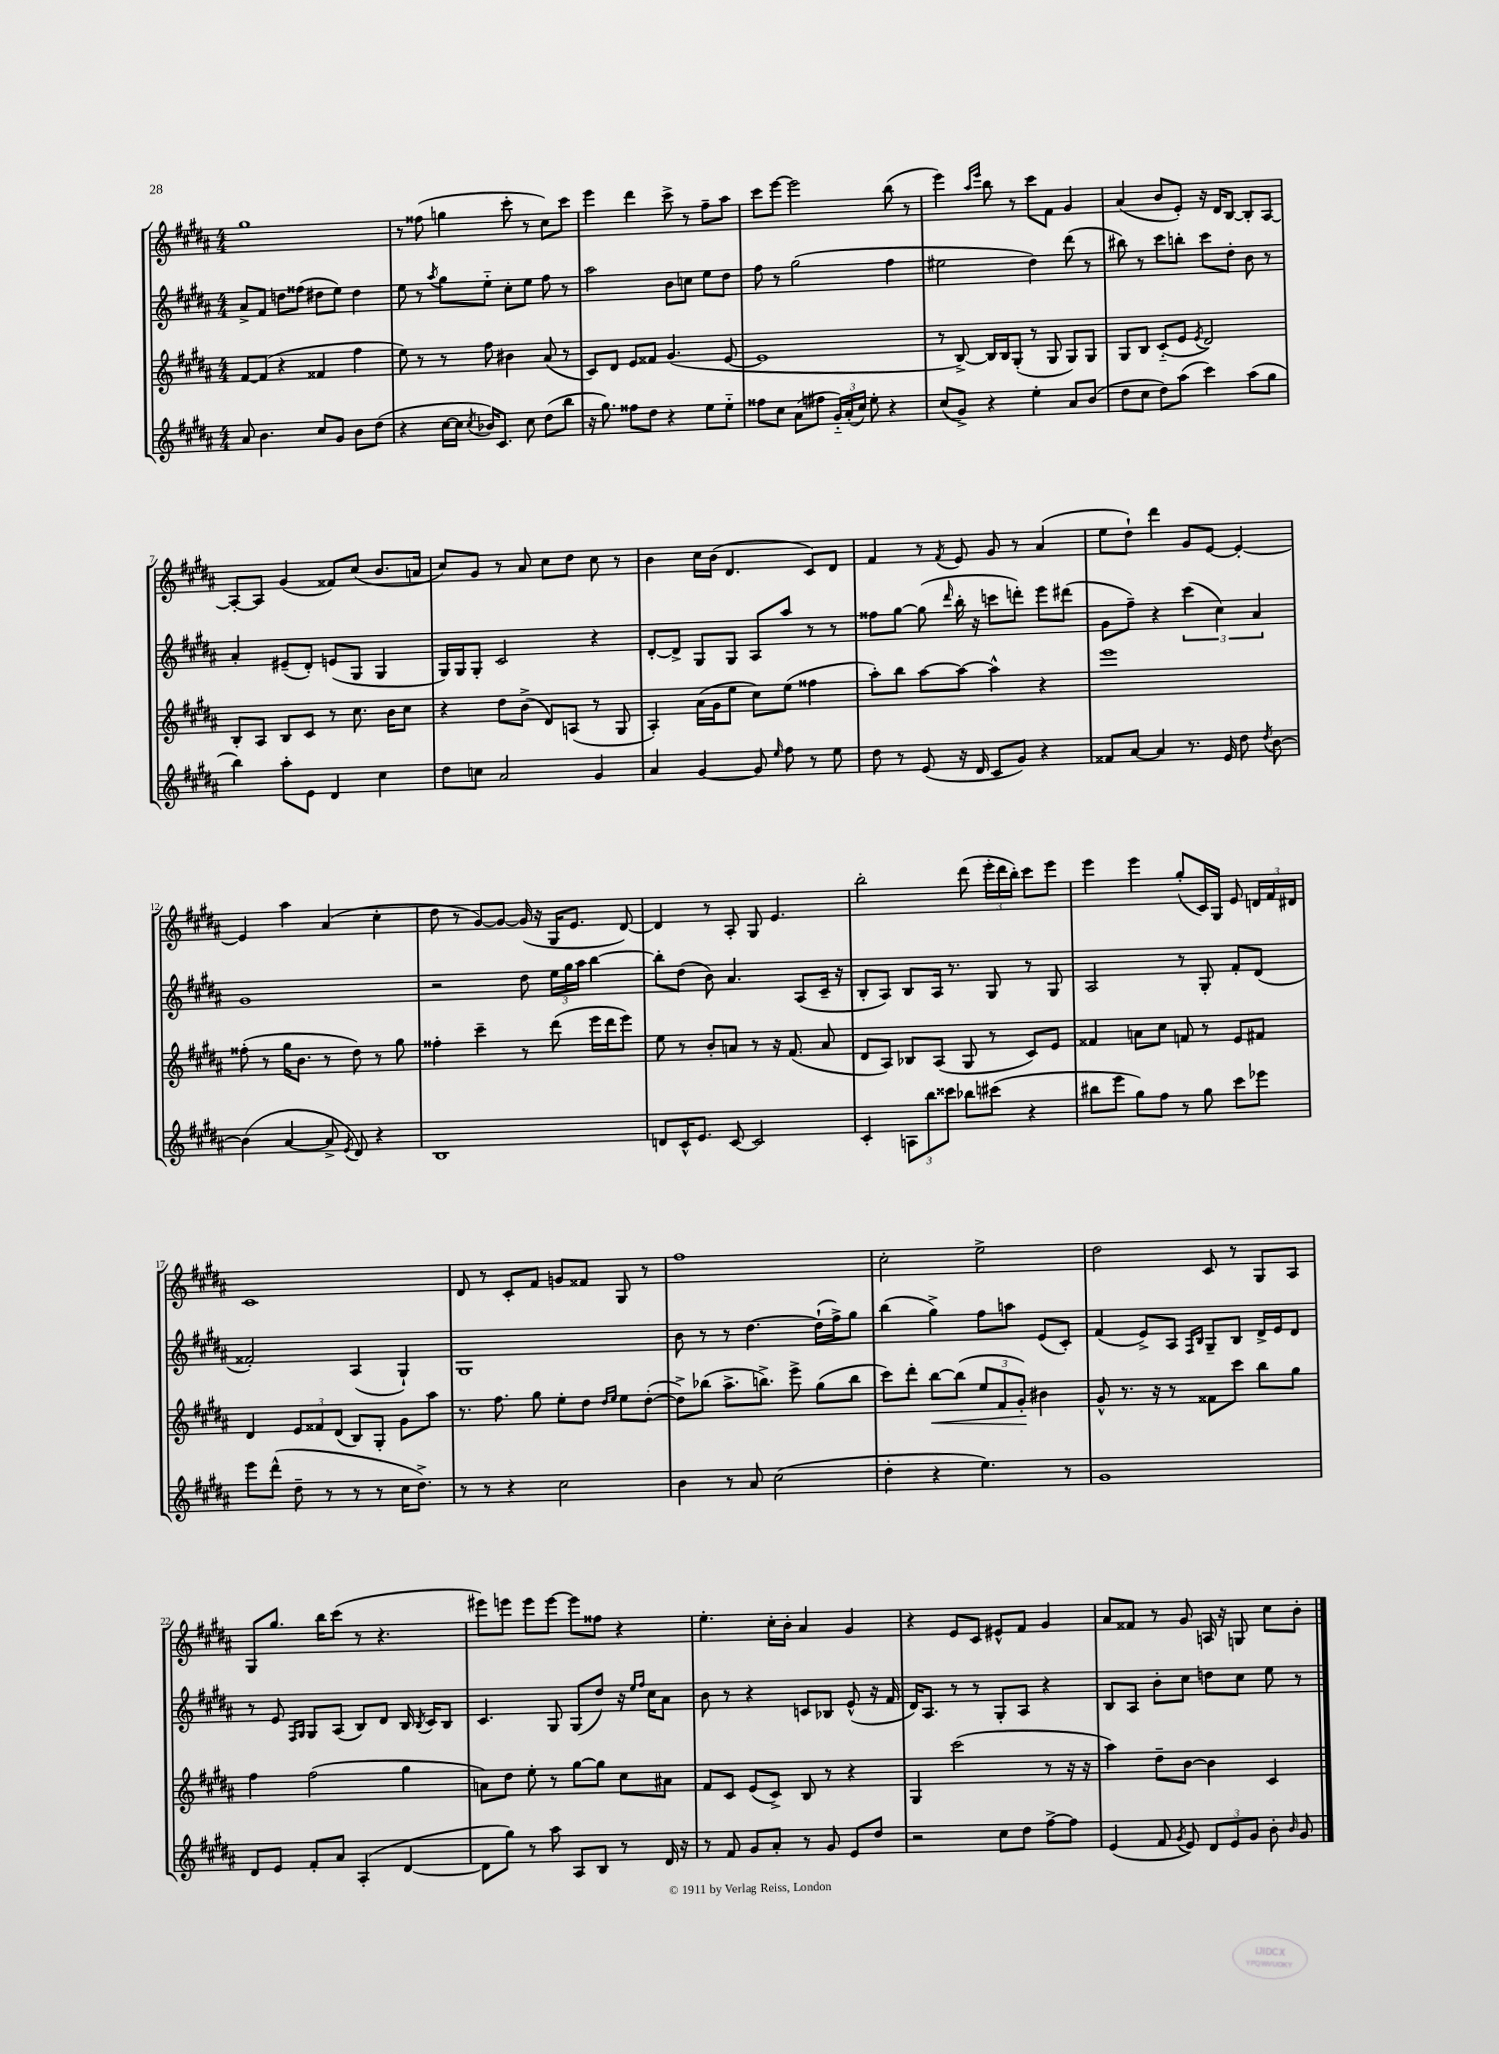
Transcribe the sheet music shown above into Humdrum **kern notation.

**kern	**kern	**dynam	**kern	**kern
*part4	*part3	*part3	*part2	*part1
*staff4	*staff3	*staff3	*staff2	*staff1
*clefG2	*clefG2	*	*clefG2	*clefG2
*k[f#c#g#d#a#]	*k[f#c#g#d#a#]	*	*k[f#c#g#d#a#]	*k[f#c#g#d#a#]
*M4/4	*M4/4	*	*M4/4	*M4/4
=1	=1	=1	=1	=1
8a#/	[8f#/L	.	8a#^/L	1gg#
4.b\	(8f#/J]	.	8f#/J	.
.	4r	.	8ddn\L	.
.	.	.	(8ff##X\J	.
8cc#/L	4f##X/	.	8dd#X\L	.
8g#/J	.	.	8ee\J)	.
8b\L	4ff#\	.	4dd#\	.
(8dd#\J	.	.	.	.
=2	=2	=2	=2	=2
4r	8ee\)	.	8ee\	8r
.	8r	.	8r	(8ff##X\
.	.	.	8qaa#/	.
[16cc#\LL	8r	.	8gg#\L	4ggn\
16cc#\JJ]	.	.	.	.
8qcc#/	.	.	.	.
16b-X/KL)	8ff#\	.	8ee\J	.
8.c#/J	.	.	.	.
.	4b#X\	.	8cc#'\L	8ccc#'\
8cc#\	.	.	8ee\J	8r
(8dd#\L	(8a#/	.	8ff#\	8cc#\L)
8bb\J	8r	.	8r	8ccc#\J
=3	=3	=3	=3	=3
16r	8c#/L)	.	2aa#\	4eee\
8.gg#\)	.	.	.	.
.	8d#/J	.	.	.
8ff##X\L	8e/L	.	.	4ddd#\
8dd#\J	8f##X/J	.	.	.
4r	(4.g#/	.	8b\L	8ccc#^\
.	.	.	8ccn\J	8r
8ee\L	.	.	8ee\L	8ff#~\L
8ee\J	[8e/	.	8dd#\J	8aa#\J
=4	=4	=4	=4	=4
8ff##X\L	1e]	.	8ff#\	8ccc#\L
8cc#\J	.	.	8r	[8eee\J
(8a#\L	.	.	(2gg#\	2eee\]
8ff#X\J	.	.	.	.
24g#/LL)	.	.	.	.
(24a#'/	.	.	.	.
24cc#/JJ)	.	.	.	.
8ee'\	.	.	.	.
4r	.	.	4ff#\	(8bb\
.	.	.	.	8r
=5	=5	=5	=5	=5
(8cc#/L	8r	.	2ee#X\	4eee\)
8g#^/J)	[8B^/)	.	.	.
.	.	.	.	16qqaa#/LL
.	.	.	.	16qqeee/JJ
4r	16B/LL]	.	.	8bb\
.	16B/J	.	.	.
.	(8G#'/J	.	.	8r
4ee'\	8r	.	4dd#\)	8ccc#\L
.	8G#/	.	.	8f#\J
8a#/L	8G#/L)	.	(8ddd#\	4g#/
(8b/J	8G#/J	.	8r	.
=6	=6	=6	=6	=6
8dd#\L	8G#/L	.	8bb#X\)	(4a#/
8cc#\J	8B/J	.	8r	.
8dd#\L)	(8c#/L	.	8ccc#\L	8b/L
(8aa#\J	8e/J	.	8bbn'\J	8e'/J)
.	8qe/	.	.	.
4ccc#\)	2d#/)	.	8ccc#\L	16r
.	.	.	.	16d#/KL
.	.	.	8dd#'\J	[8B/J
(8aa#\L	.	.	8b\	8B'/L]
8gg#\J	.	.	8r	[8A#/J
!!LO:LB:g=z
=7	=7	=7	=7	=7
4bb\)	8B'/L	.	4a#'/	8A#'/L_
.	8A#/J	.	.	8A#/J]
8aa#'\L	8B/L	.	(8e#X~/L	(4g#/
8e\J	8c#/J	.	8d#'/J)	.
4d#/	8r	.	(8en/L	8f##X/L)
.	8.cc#\	.	8G#/J	(8cc#/J
4cc#\	.	.	4G#/	8.b/L
.	16b\KL	.	.	.
.	8cc#\J	.	.	.
.	.	.	.	16an/Jk
=8	=8	=8	=8	=8
8dd#\L	4r	.	16G#/LL)	8cc#/L)
.	.	.	16G#/J	.
8ccn\J	.	.	8G#'/J	8g#/J
2a#/	8dd#\L	.	2c#/	8r
.	(8b^\J	.	.	8a#/
.	8d#/L)	.	.	8cc#\L
.	(8An/J	.	.	8dd#\J
4g#/	8r	.	4r	8cc#\
.	8G#/	.	.	8r
=9	=9	=9	=9	=9
4a#/	4A#'/)	.	[8d#'/L	4b\
.	.	.	8d#^/J]	.
[4g#/	(16a#\LL	.	8G#/L	16cc#\LL
.	16g#\J	.	.	(16b\JJ
.	8ee\J	.	8G#/J	4.d#/
8g#/]	8cc#\L)	.	8A#/L	.
16qqee/	.	.	.	.
8ff#\	(8ee\J	.	8aa#/J	.
8r	4ff##X\	.	8r	8c#/L)
8ee\	.	.	8r	8d#/J
=10	=10	=10	=10	=10
8dd#\	8aa#'\L)	.	8ff##X\L	4f#/
8r	8bb\J	.	[8gg#\J	.
(8e/	[8aa#\L	.	(8gg#\]	8r
.	.	.	16qqddd#/	8qf#/
16r	8aa#\J_	.	16bb'\	8e/
16d#/	.	.	16r	.
8c#/L	4aa#^^\]	.	8cccn\L	8g#/
8g#/J)	.	.	8dddn'\J)	8r
4r	4r	.	8eee\L	(4a#/
.	.	.	(8ddd#X\J	.
=11	=11	=11	=11	=11
8f##X/L	1eee	.	8g#\L	8ee\L
[8a#/J	.	.	8ff#~\J)	8dd#`\J)
4a#/]	.	.	4r	4ddd#\
8.r	.	.	(6ccc#\	8g#/L
.	.	.	.	[8e/J
.	.	.	6cc#\)	.
16e/	.	.	.	.
8dd#\	.	.	.	4e'/_
.	.	.	6a#/	.
8qdd#/	.	.	.	.
[8b\	.	.	.	.
!!LO:LB:g=z
=12	=12	=12	=12	=12
(4b\]	(8ff##X'\	.	1g#	4e/]
.	8r	.	.	.
[4a#/	16gg#\KL	.	.	4aa#\
.	8.b\J	.	.	.
8a#^/]	8r	.	.	(4a#/
8qe/	.	.	.	.
8d#/)	8dd#\)	.	.	.
4r	8r	.	.	4cc#'\
.	8gg#\	.	.	.
=13	=13	=13	=13	=13
1B	4ff##X'\	.	2r	8dd#\
.	.	.	.	8r
.	4ccc#~\	.	.	[8g#/L)
.	.	.	.	8g#/J_
.	8r	.	8dd#\	(16g#/]
.	.	.	.	16r
.	(8ddd#\	.	24ee\LL	16G#/KL
.	.	.	24gg#\	.
.	.	.	.	8.e/J
.	.	.	24aa#\JJ	.
.	16eee\LL	.	[4bb\	.
.	16ddd#\J	.	.	.
.	8eee\J)	.	.	[8d#/)
=14	=14	=14	=14	=14
8dn/L	8ee\	.	8bb'\L]	4d#/]
16c#^^/K	8r	.	(8dd#\J	.
8.e/J	.	.	.	.
.	8b'/L	.	8b\)	8r
[8c#/	8an/J	.	4.a#/	8A#'/
2c#/]	8r	.	.	8G#/
.	16r	.	.	4.e/
.	(8.f#/	.	.	.
.	.	.	(8A#/L	.
.	8a/	.	16c#~/Jk	.
.	.	.	16r	.
=15	=15	=15	=15	=15
4c#'/	8d#/L	.	8B'/L	2bb'\
.	8A#/J)	.	8A#/J)	.
12An\L	8B-X/L	.	8B/L	.
12bb\	.	.	.	.
.	(8A#/J	.	16A#/Jk	.
12ccc##X\J	.	.	.	.
.	.	.	8.r	.
8bb-X\L	8G#/	.	.	(8ddd#\
(8ccc#X\J	8r	.	8G#/	24eee'\LL
.	.	.	.	24ddd#\
.	.	.	.	24bb'\JJ)
4r	8c#/L)	.	8r	8ccc#\L
.	8e/J	.	8G#/	8eee\J
=16	=16	=16	=16	=16
8bb#X\L	4f##X/	.	2A#/	4eee\
8eee\J	.	.	.	.
8gg#\L)	8an\L	.	.	4eee\
8ff#\J	8cc#\J	.	.	.
8r	8fn/	.	8r	(8gg#'/L
8gg#\	8r	.	8G#'/	16c#/L)
.	.	.	.	16G#/JJ
8ccc#\L	8e/L	.	8f#'/L	8e/
8eee-X\J	8f#X/J	.	(8d#/J	24dn/LL
.	.	.	.	24f#/
.	.	.	.	24d#X/JJ
!!LO:LB:g=z
=17	=17	=17	=17	=17
8eee\L	4d#/	.	2f##X'/)	1c#
(8ddd#^^\J	.	.	.	.
8dd#~\	12e/L	.	.	.
.	12f##X/	.	.	.
8r	.	.	.	.
.	(12d#/J	.	.	.
8r	8B/L)	.	(4A#/	.
8r	8G#'/J	.	.	.
16cc#\KL	8g#\L	.	4G#`/)	.
8.dd#^\J)	.	.	.	.
.	8aa#\J	.	.	.
=18	=18	=18	=18	=18
8r	8.r	.	1G#	8d#/
8r	.	.	.	8r
.	8.ff#\	.	.	.
4r	.	.	.	8c#'/L
.	8gg#\	.	.	8f#/J
2cc#\	8ee'\L	.	.	8gn/L
.	8dd#\J	.	.	8f##X/J
.	16qqdd#/LL	.	.	.
.	16qqee/JJ	.	.	.
.	8ee\L	.	.	8G#/
.	([8dd#'\J	.	.	8r
=19	=19	=19	=19	=19
4b\	8dd#^\L])	.	8b\	1ff#
.	(8bb-X\J	.	8r	.
8r	8.aa#^\L	.	8r	.
8a#/	.	.	[4.dd#\	.
.	8.bbn^\J)	.	.	.
(2cc#\	.	.	.	.
.	8eee^\	.	.	.
.	(8gg#\L	.	(16dd#`\LL]	.
.	.	.	16ff#^\J)	.
.	8bb\J	.	8gg#\J	.
=20	=20	=20	=20	=20
4dd#'\	8ccc#\L)	.	(4bb\	2cc#'\
.	8ddd#'\J	.	.	.
!	!	!LO:HP:b	!	!
4r	[8bb\L	<	4gg#^\)	.
.	(8bb\J]	.	.	.
4.ee\)	12ee/L	.	8ff#\L	2ee^\
.	12f#/	.	.	.
.	.	.	8aan\J	.
.	12g#'/J)	.	.	.
.	4b#X\	[	(8e/L	.
8r	.	.	8c#'/J)	.
=21	=21	=21	=21	=21
1g#	8g#^^/	.	(4f#/	2dd#\
.	8.r	.	.	.
.	.	.	8e^/L)	.
.	16r	.	.	.
.	8r	.	8A#/J	.
.	.	.	16qqF#/LL	.
.	.	.	16qqB/JJ	.
.	8f##X\L	.	8G#~/L	8c#/
.	8ccc#\J	.	8B/J	8r
.	8bb\L	.	16d#^/LL	8G#/L
.	.	.	16e/J	.
.	8gg#\J	.	8d#/J	8A#/J
!!LO:LB:g=z
=22	=22	=22	=22	=22
8d#/L	4ff#\	.	8r	8G#/L
8e/J	.	.	8e/	8.gg#/J
.	.	.	16qqF#/LL	.
.	.	.	16qqG#/JJ	.
8f#'/L	(2ff#\	.	8G#/L	.
.	.	.	.	16bb\KL
8a#/J	.	.	(8A#/J	(8ccc#\J
(4A#'/	.	.	8B/L)	8r
.	.	.	8d#/J	4.r
[4d#/	4gg#\	.	16B/	.
.	.	.	8qB/	.
.	.	.	16c#/KL	.
.	.	.	8B/J	.
=23	=23	=23	=23	=23
8d#\L]	8an\L)	.	4.c#/	8eee#X\L)
8gg#\J)	8dd#\J	.	.	8eeen\J
8r	8ee'\	.	.	8eee\L
8aa#\	8r	.	8G#/	[8eee\J
8A#/L	[8gg#\L	.	(8G#/L	8eee\L]
8B/J	8gg#\J]	.	8dd#/J)	8ff##X\J
8r	8cc#\L	.	16r	4r
.	.	.	16qqee/LL	.
.	.	.	16qqff#/JJ	.
.	.	.	16cc#\KL	.
16d#/	8a#X\J	.	8a#\J	.
16r	.	.	.	.
=24	=24	=24	=24	=24
8r	8f#/L	.	8b\	4.ee'\
8f#/	8c#/J	.	8r	.
8g#/L	(8e/L	.	4r	.
8a#'/J	8c#^/J)	.	.	16cc#'\LL
.	.	.	.	16b'\JJ
8r	8B/	.	8cn/L	4a#/
8g#/	8r	.	8B-X/J	.
8e/L	4r	.	(8e^^/	4g#/
8dd#/J	.	.	16r	.
.	.	.	16f#/	.
=25	=25	=25	=25	=25
2r	4G#/	.	16d#/KL)	4r
.	.	.	8.A#/J	.
.	(2ccc#\	.	8r	8e/L
.	.	.	8r	8c#/J
8cc#\L	.	.	8G#'/L	8e#X^^/L
8dd#\J	.	.	8A#/J	8f#/J
[8ff#^\L	8r	.	4r	4g#/
8ff#\J]	16r	.	.	.
.	16r	.	.	.
=26	=26	=26	=26	=26
(4e/	4aa#\)	.	8B/L	8a#/L
.	.	.	8A#/J	8f##X/J
8f#/	8dd#~\L	.	8b'\L	8r
8qg#/	.	.	.	.
8e/)	[8b\J	.	8cc#\J	8g#/
12d#/L	4b\]	.	8ddn\L	16An/
.	.	.	.	16r
12e/	.	.	.	.
.	.	.	8cc#\J	8Gn/
12g#/J	.	.	.	.
8b'\	4c#/	.	8ee\	8cc#\L
16qqb/	.	.	.	.
8g#/	.	.	8r	8b'\J
==	==	==	==	==
*-	*-	*-	*-	*-
